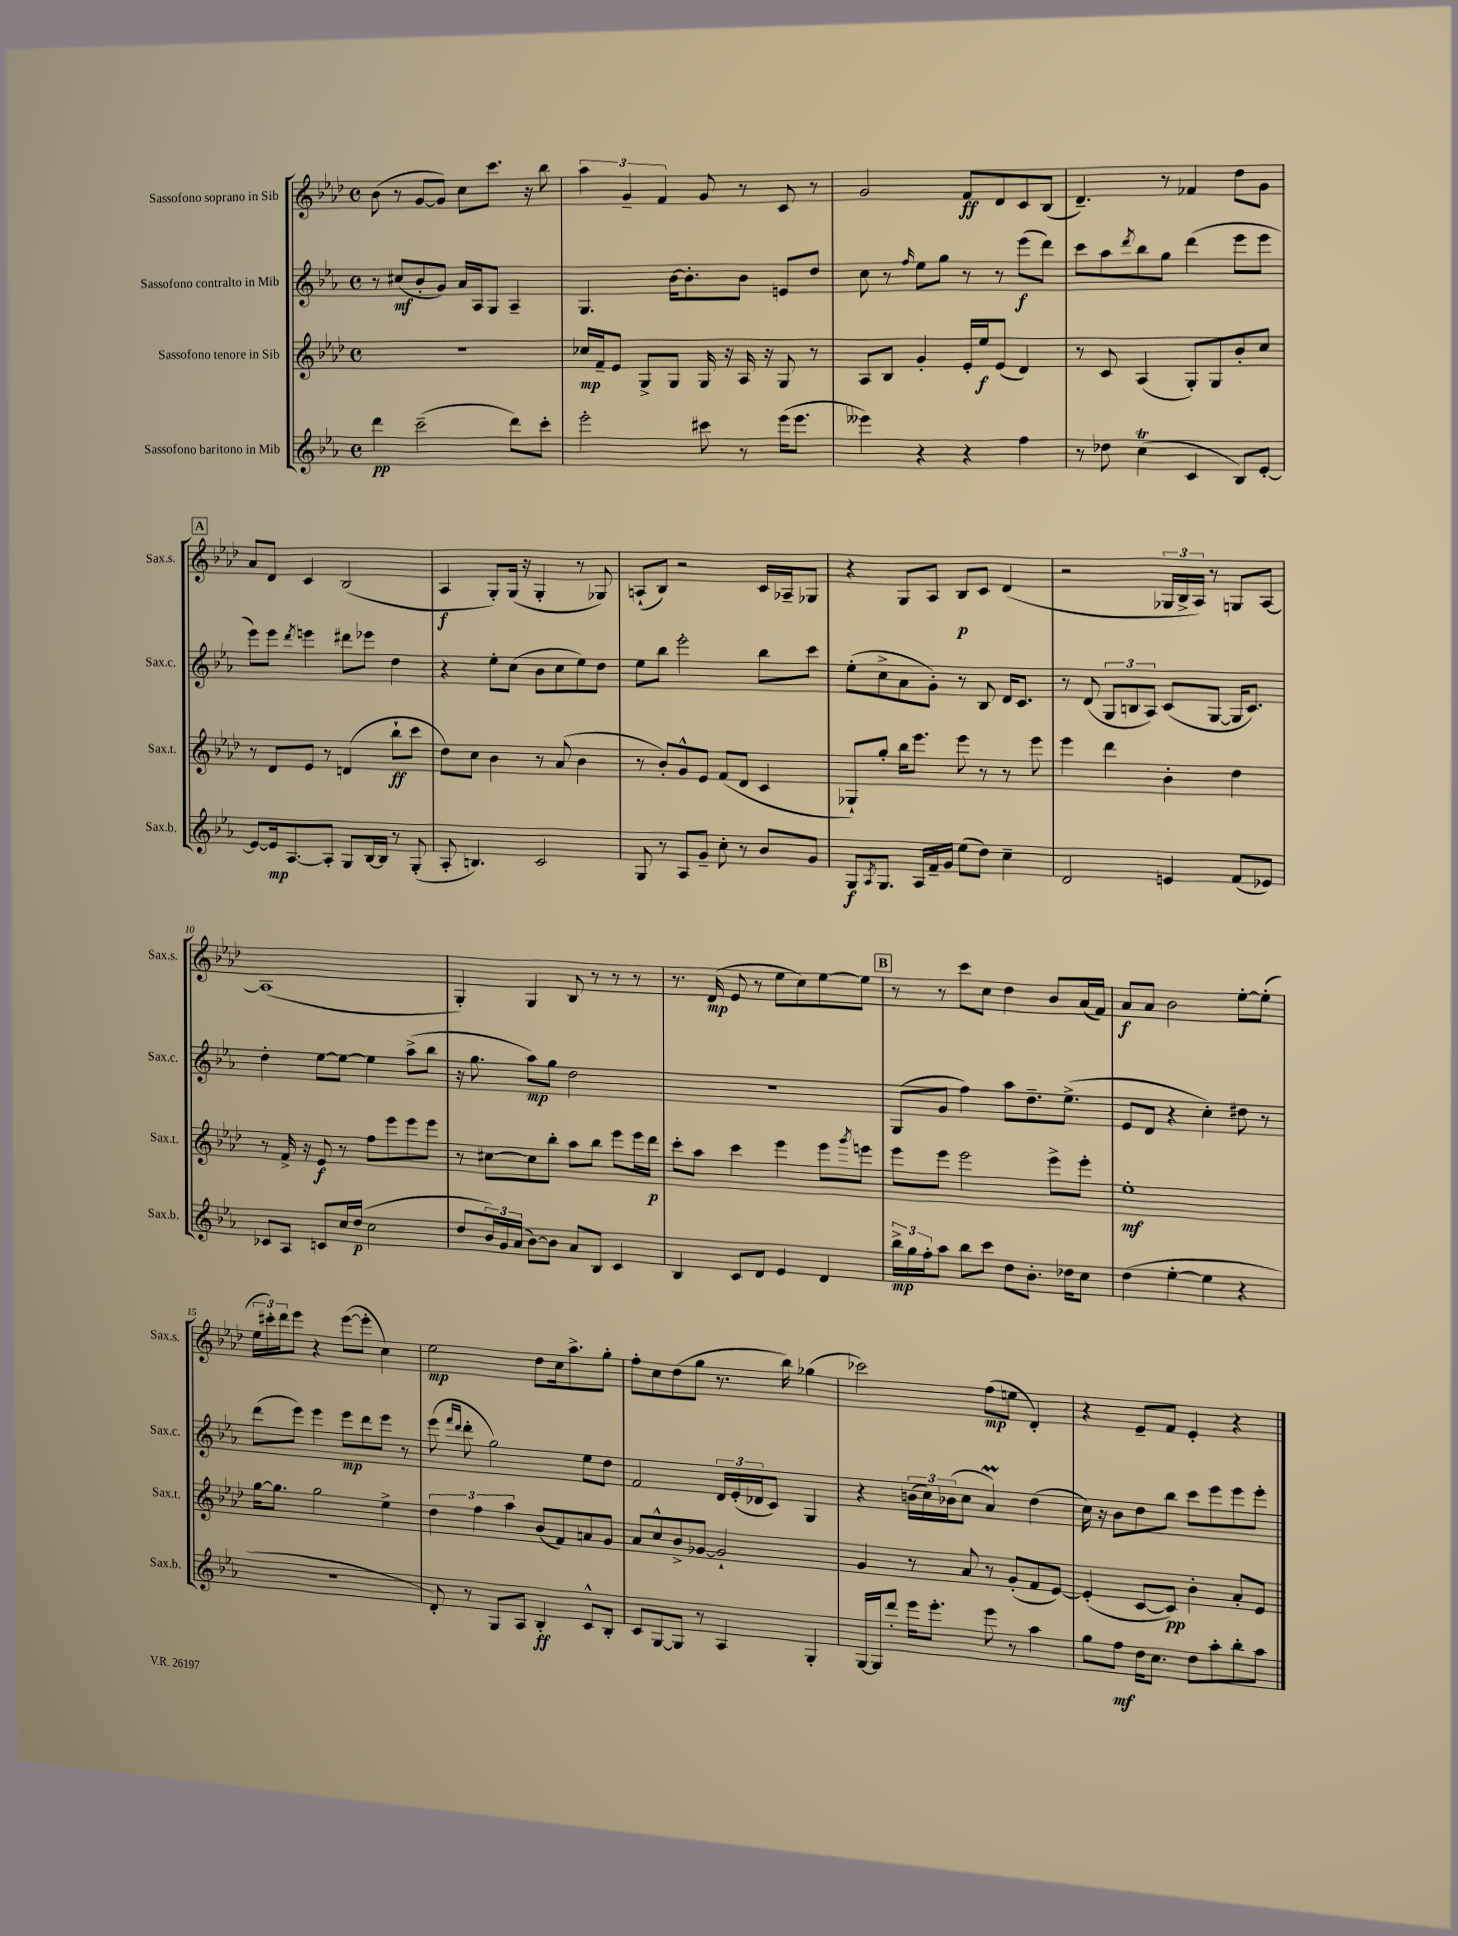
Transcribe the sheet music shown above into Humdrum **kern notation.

**kern	**kern	**kern	**kern
*staff4	*staff3	*staff2	*staff1
*clefG2	*clefG2	*clefG2	*clefG2
*k[b-e-a-]	*k[b-e-a-d-]	*k[b-e-a-]	*k[b-e-a-d-]
*M4/4	*M4/4	*M4/4	*M4/4
*met(c)	*met(c)	*met(c)	*met(c)
4ddd	1r	8r	(8b-
.	.	(8cc#	8r
(2ccc~	.	8b-'	[8g
.	.	8g)	8g])
.	.	16a-	8cc
.	.	16A-	.
.	.	8G	8.ccc
8ddd)	.	4A-~	.
.	.	.	16r
8ccc'	.	.	8bb-
=	=	=	=
2eee-'	16cc-	4.G	6aa-
.	16f~	.	.
.	8e-	.	.
.	.	.	6g~
.	8G^	.	.
.	.	.	6f
.	8G	[16b-	.
.	.	8.b-']	.
8ccc#	16G	.	8g
.	16r	.	.
8r	16A-	8b-	8r
.	16r	.	.
(16eee-	8G	8e	8c
8.eee-	.	.	.
.	8r	8dd	8r
=	=	=	=
4eee--)	8A-	8cc	2g
.	8B-	8r	.
.	.	16qqff	.
4r	4g'	8ee-	.
.	.	8gg	.
4r	16e-'	8r	8f
.	16ee-	.	.
.	(8e-	8r	8d-
4ff	4d-)	(8eee-	8c
.	.	8ddd)	(8B-
=	=	=	=
8r	8r	8ccc	4.d-~)
8dd-	8c	8aa-	.
.	.	8qddd	.
(4cc	(4A-	8bb-	.
.	.	8gg	8r
4c	8G')	(4ddd	4f-
.	8G	.	.
8B-)	8b-'	8eee-	8dd-
[8e-'	8cc	8eee-	8g
=	=	=	=
8e-_	8r	8eee-)	8a-
16e-]	8d-	8eee-	8d-
[8.A-	.	.	.
.	.	8qddd	.
.	8e-	4eee	4c
8A-']	8r	.	.
8G	(4d	8ddd#	(2B-
[16B-	.	8eee-	.
16B-]	.	.	.
8r	8bb-`	4dd	.
(8G'	8ccc	.	.
=	=	=	=
8A-'	8dd-)	4r	4A-
4.B)	8cc	.	.
.	4b-	8ee-'	8G')
.	.	(8cc	(16G
.	.	.	16r
2c	8r	8b-	4G'
.	(8a-	8cc	.
.	4b-	8ee-)	8r
.	.	8dd	8G-)
=	=	=	=
8G	8r	8ee-	(8A`
8r	8b-')	8bb-	8B-)
8A-	8g^^	2eee-'	2r
8g~	8e-	.	.
8cc'	(8f	.	.
8r	8d-	.	.
8b-	4c	8bb-	16c
.	.	.	16A-~
8g	.	8ccc	8G-
=	=	=	=
8G	8G-`)	(8ee-'	4r
8qA-	.	.	.
8.G	8gg'	8cc^	.
.	16bb-	8a-	8G
16A-	8.eee-	.	.
16f~	.	8g')	8A-
16g	.	.	.
(8ee-	8eee-	8r	8B-
8dd)	8r	8B-	8c
4cc~	8r	16d	(4d-
.	.	8.c	.
.	8eee-	.	.
=	=	=	=
2d	4eee-	8r	2r
.	.	(8d	.
.	4ddd-	12G	.
.	.	12B	.
.	.	12A-)	.
4e	4b-'	(8c	24G-
.	.	.	24B-^
.	.	.	24A-)
.	.	[8G	8r
(8f	4dd-	16G]	8G
.	.	8.c)	.
8e-)	.	.	[8A-
=	=	=	=
8c-	8r	4dd'	(1A-]
8A-	16f^	.	.
.	16r	.	.
8c	8e-	[8ee-	.
16cc	8r	8ee-_	.
(16dd	.	.	.
2cc	8ff	4ee-]	.
.	8eee-	.	.
.	8eee-	(8aa-^	.
.	8eee-	8bb-	.
=	=	=	=
8dd	8r	16r	4G')
.	.	8.gg	.
24b-)	[8cc#	.	.
24g	.	.	.
(24a-	.	.	.
[8b-)	8cc#]	8aa-)	4G
8b-]	8bb-'	8gg	.
8a-	8aa-	2dd	8B-
8B-	8bb-	.	8r
4c	8eee-	.	8r
.	16eee-	.	8r
.	16ddd-	.	.
=	=	=	=
4B-	8ccc'	1r	8.r
.	8aa-	.	.
.	.	.	(16d-
8c	4ccc	.	8e-
8d	.	.	8r
4e-	4eee-	.	8ee-
.	.	.	8cc)
4d	8eee-	.	[8ee-
.	8qggg	.	.
.	8eee	.	8ee-]
=	=	=	=
24bb-^	8eee-	(8G	8r
24gg	.	.	.
24ff'	.	.	.
8aa-	8eee-	8g	8r
8bb-	2eee-	4ff)	8ccc
8ccc	.	.	8cc
8dd	.	8aa-	4dd-
8.b-'	.	8.dd~	.
.	8eee-^	.	8b-
16dd-	.	(8.ee-^	.
8cc	8eee-'	.	(16a-
.	.	.	16f)
=	=	=	=
(4dd	1ee-'	8e-	8a-
.	.	8d	8a-
[4ee-'	.	4r	2b-
4ee-]	.	4cc')	.
4r	.	8dd#	[8ee-'
.	.	8r	(8ee-']
=	=	=	=
1r	[16gg	(8ddd	24ee-
.	.	.	24ccc#')
.	8.gg]	.	.
.	.	.	24ddd-
.	.	8eee-)	8eee-
.	2gg	4eee-	4r
.	.	8eee-	([8eee-
.	.	8ddd	8eee-']
.	4ee-^	8eee-	4cc)
.	.	8r	.
=	=	=	=
8d')	6dd-	(8eee-	2ee-
.	.	16qqfff	.
.	.	16qqddd	.
8r	.	8ddd'	.
.	6ff	.	.
8G	.	2gg)	.
.	6aa-	.	.
8A-	.	.	.
4B-'	(8b-	.	8dd-
.	8f)	.	16cc
.	.	.	8.aa-^
8c^^	8a	8ee-	.
8B-'	8g	8dd	8gg'
=	=	=	=
8c	8a-	2f	8ff'
[8G	8cc^^	.	8cc
8G]	8b-^	.	(8dd-
8r	[8g-	.	8gg
4A-	2g-`]	24d	8.r
.	.	(24e-'	.
.	.	24d-	.
.	.	8c)	.
.	.	.	16bb-)
4G'	.	4G	(4gg-
=	=	=	=
[16G	4g	4r	2ccc-)
16G]	.	.	.
8ddd'	.	.	.
16eee-	8r	(24b	.
.	.	24cc)	.
8.eee-'	.	.	.
.	.	(24b-	.
.	8a-	8cc	.
8eee-	8r	4a-)	(8ff
8r	(8g'	.	8ee
4aa-	8f	(4dd	4d-')
.	[8e-)	.	.
=	=	=	=
8gg	(4e-']	16cc)	4r
.	.	16r	.
8ff	.	8b-	.
16dd	[8c	8dd	8e-~
8.cc	.	.	.
.	8c])	8bb-	8f
8dd	4b-'	8ccc	4e-'
8aa-'	.	8eee-	.
8bb-'	8a-'	8eee-	4r
8aa-	8e-	8eee-'	.
==	==	==	==
*-	*-	*-	*-
